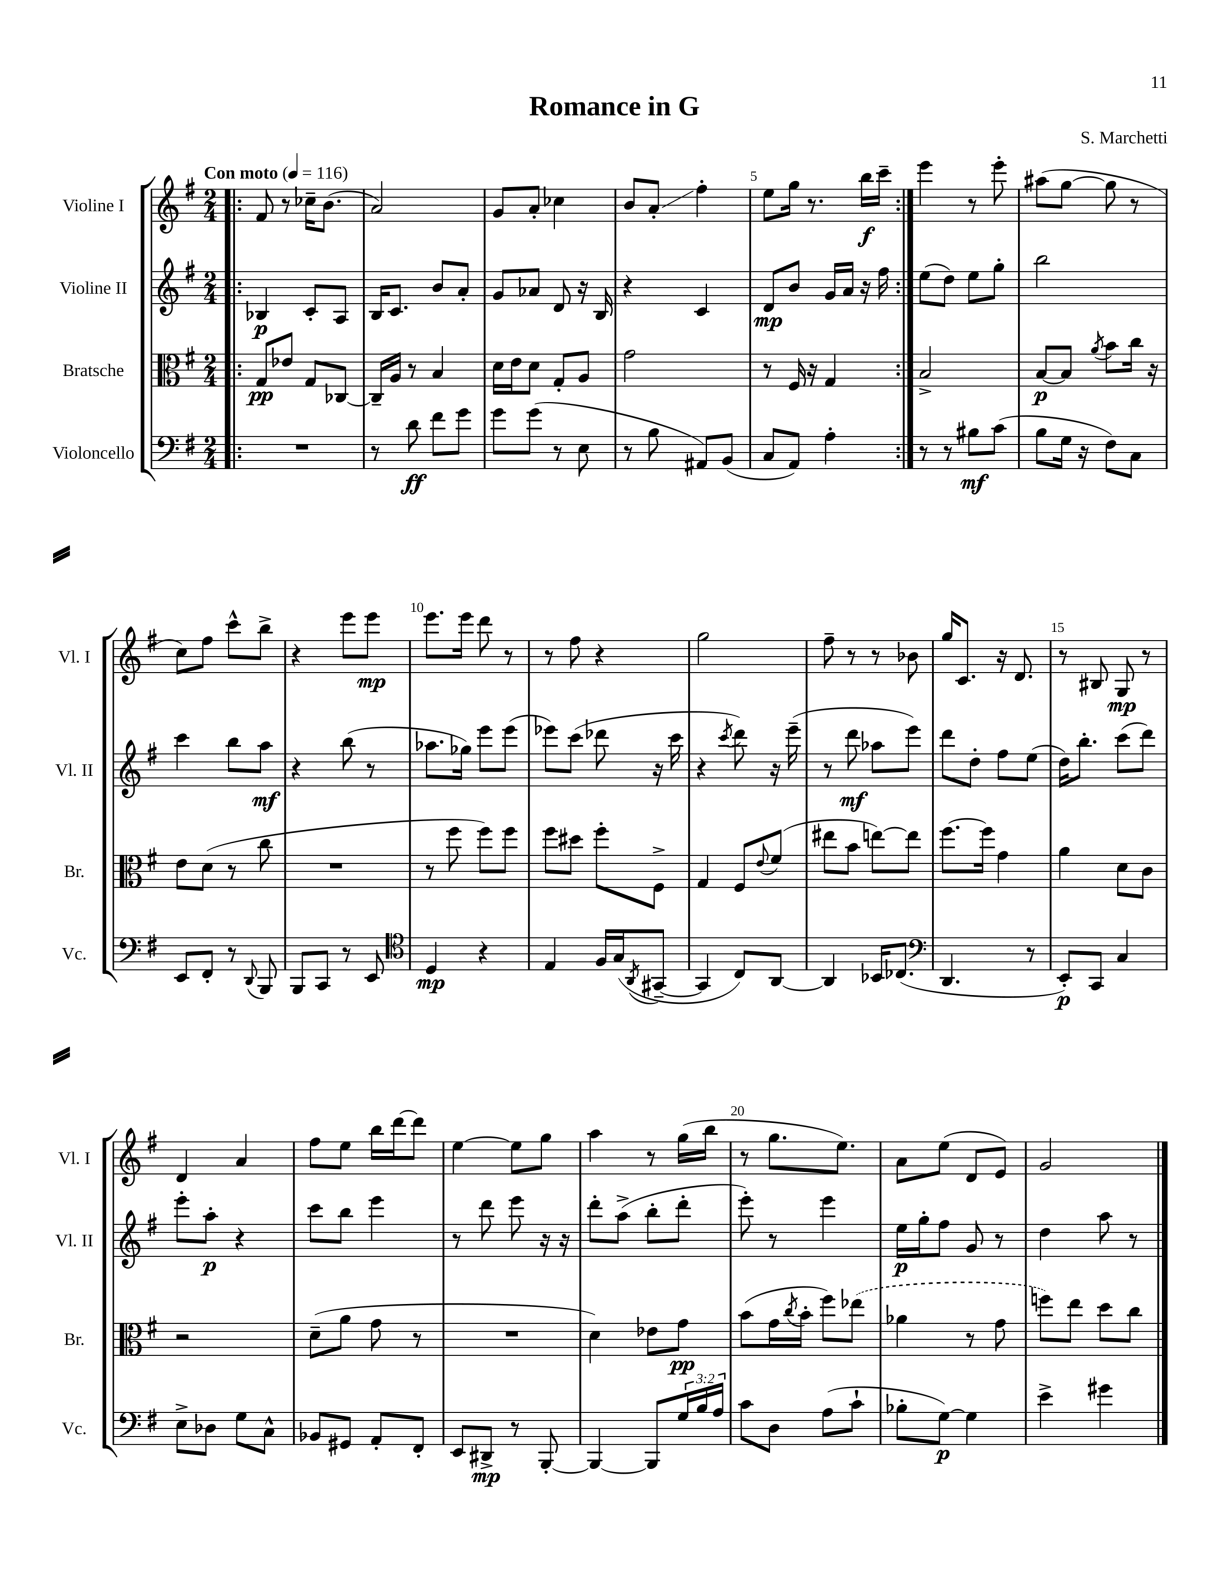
\header { title = "Romance in G" composer = "S. Marchetti" }
<<
\new StaffGroup <<
\new Staff = "s0" \with { instrumentName = "Violine I" shortInstrumentName = "Vl. I" } {
    \clef treble \key g \major \numericTimeSignature \time 2/4 \tempo "Con moto" 4 = 116
    \repeat volta 2 { \bar ".|:" fis'8 r8 ces''16-- b'8.( |
    a'2) |
    g'8 a'8-. ces''4 |
    b'8 a'8-.\glissando fis''4-. |
    e''8 g''16 r8. b''16\f c'''16-- | }
    e'''4 r8 e'''8-. |
    ais''8( g''8~ g''8 r8 |
    c''8) fis''8 c'''8-^ b''8-> |
    r4 e'''8 e'''8\mp |
    e'''8. e'''16 d'''8 r8 |
    r8 fis''8 r4 |
    g''2 |
    fis''8-- r8 r8 bes'8 |
    g''16 c'8. r16 d'8. |
    r8 bis8 g8\mp r8 |
    d'4 a'4 |
    fis''8 e''8 b''16 d'''16~ d'''8 |
    e''4~ e''8 g''8 |
    a''4 r8 g''16( b''16 |
    r8 g''8. e''8.) |
    a'8 e''8( d'8 e'8) |
    g'2 \bar "|." |
}
\new Staff = "s1" \with { instrumentName = "Violine II" shortInstrumentName = "Vl. II" } {
    \clef treble \key g \major \numericTimeSignature \time 2/4
    \repeat volta 2 { \bar ".|:" bes4\p c'8-. a8 |
    b16 c'8. b'8 a'8-. |
    g'8 aes'8 d'8 r16 b16 |
    r4 c'4 |
    d'8\mp b'8 g'16 a'16 r16 fis''16 | }
    e''8( d''8) e''8 g''8-. |
    b''2 |
    c'''4 b''8 a''8\mf |
    r4 b''8( r8 |
    aes''8. ges''16) e'''8 e'''8( |
    ees'''8) c'''8( des'''8 r16 c'''16 |
    r4 \acciaccatura { c'''8 } d'''8) r16 e'''16--( |
    r8 d'''8\mf aes''8 e'''8) |
    d'''8 d''8-. fis''8 e''8( |
    d''16) b''8.-. c'''8( d'''8) |
    e'''8-. a''8-.\p r4 |
    c'''8 b''8 e'''4 |
    r8 d'''8 e'''8 r16 r16 |
    d'''8-. a''8->( b''8-. d'''8-. |
    e'''8-.) r8 e'''4 |
    e''16\p g''16-. fis''8 g'8 r8 |
    d''4 a''8 r8 \bar "|." |
}
\new Staff = "s2" \with { instrumentName = "Bratsche" shortInstrumentName = "Br." } {
    \clef alto \key g \major \numericTimeSignature \time 2/4
    \repeat volta 2 { \bar ".|:" g8\pp ees'8 g8 ces8~ |
    ces16-- a16 r8 b4 |
    d'16 e'16 d'8 g8-. a8 |
    g'2 |
    r8 fis16 r16 g4 | }
    b2-> |
    b8~\p b8 \acciaccatura { a'8 } b'8 c''16 r16 |
    e'8 d'8( r8 c''8 |
    R2 |
    r8 fis''8 fis''8) fis''8 |
    fis''8 dis''8 fis''8-. fis8-> |
    g4 fis8 \appoggiatura { e'8 } fis'8( |
    eis''8 b'8 e''8~) e''8 |
    fis''8.~ fis''16 g'4 |
    a'4 d'8 c'8 |
    r2 |
    d'8--( a'8 g'8 r8 |
    R2 |
    d'4) ees'8 g'8\pp |
    b'8( g'16 \acciaccatura { c''8 } b'16-. fis''8) \once \slurDashed ees''8( |
    aes'4 r8 g'8 |
    f''8) e''8 d''8 c''8 \bar "|." |
}
\new Staff = "s3" \with { instrumentName = "Violoncello" shortInstrumentName = "Vc." } {
    \clef bass \key g \major \numericTimeSignature \time 2/4 \override Staff.TupletNumber.text = #tuplet-number::calc-fraction-text
    \repeat volta 2 { \bar ".|:" R2 |
    r8 d'8\ff fis'8 g'8 |
    g'8 g'8( r8 e8 |
    r8 b8 ais,8) b,8( |
    c8 a,8) a4-. | }
    r8 r8 bis8\mf c'8( |
    b8 g16 r16 fis8) c8 |
    e,8 fis,8-. r8 \appoggiatura { d,8 } b,,8 |
    b,,8 c,8 r8 e,8 |
    \clef tenor d4\mp r4 |
    e4 fis16 g16( \acciaccatura { a,8 } gis,8~-- |
    gis,4 c8) a,8~ |
    a,4 bes,16 ces8.( |
    \clef bass d,4. r8 |
    e,8-.\p) c,8 c4 |
    e8-> des8 g8 c8-^ |
    bes,8 gis,8 a,8-. fis,8-. |
    e,8 dis,8->\mp r8 b,,8~-. |
    b,,4~ b,,8 \tuplet 3/2 { g16 b16 a16 } |
    c'8 d8 a8( c'8-! |
    bes8-. g8~\p) g4 |
    e'4-> gis'4 \bar "|." |
}
>>
>>
\layout { \context { \Score \override BarNumber.break-visibility = ##(#f #t #t) barNumberVisibility = #(every-nth-bar-number-visible 5) } }
